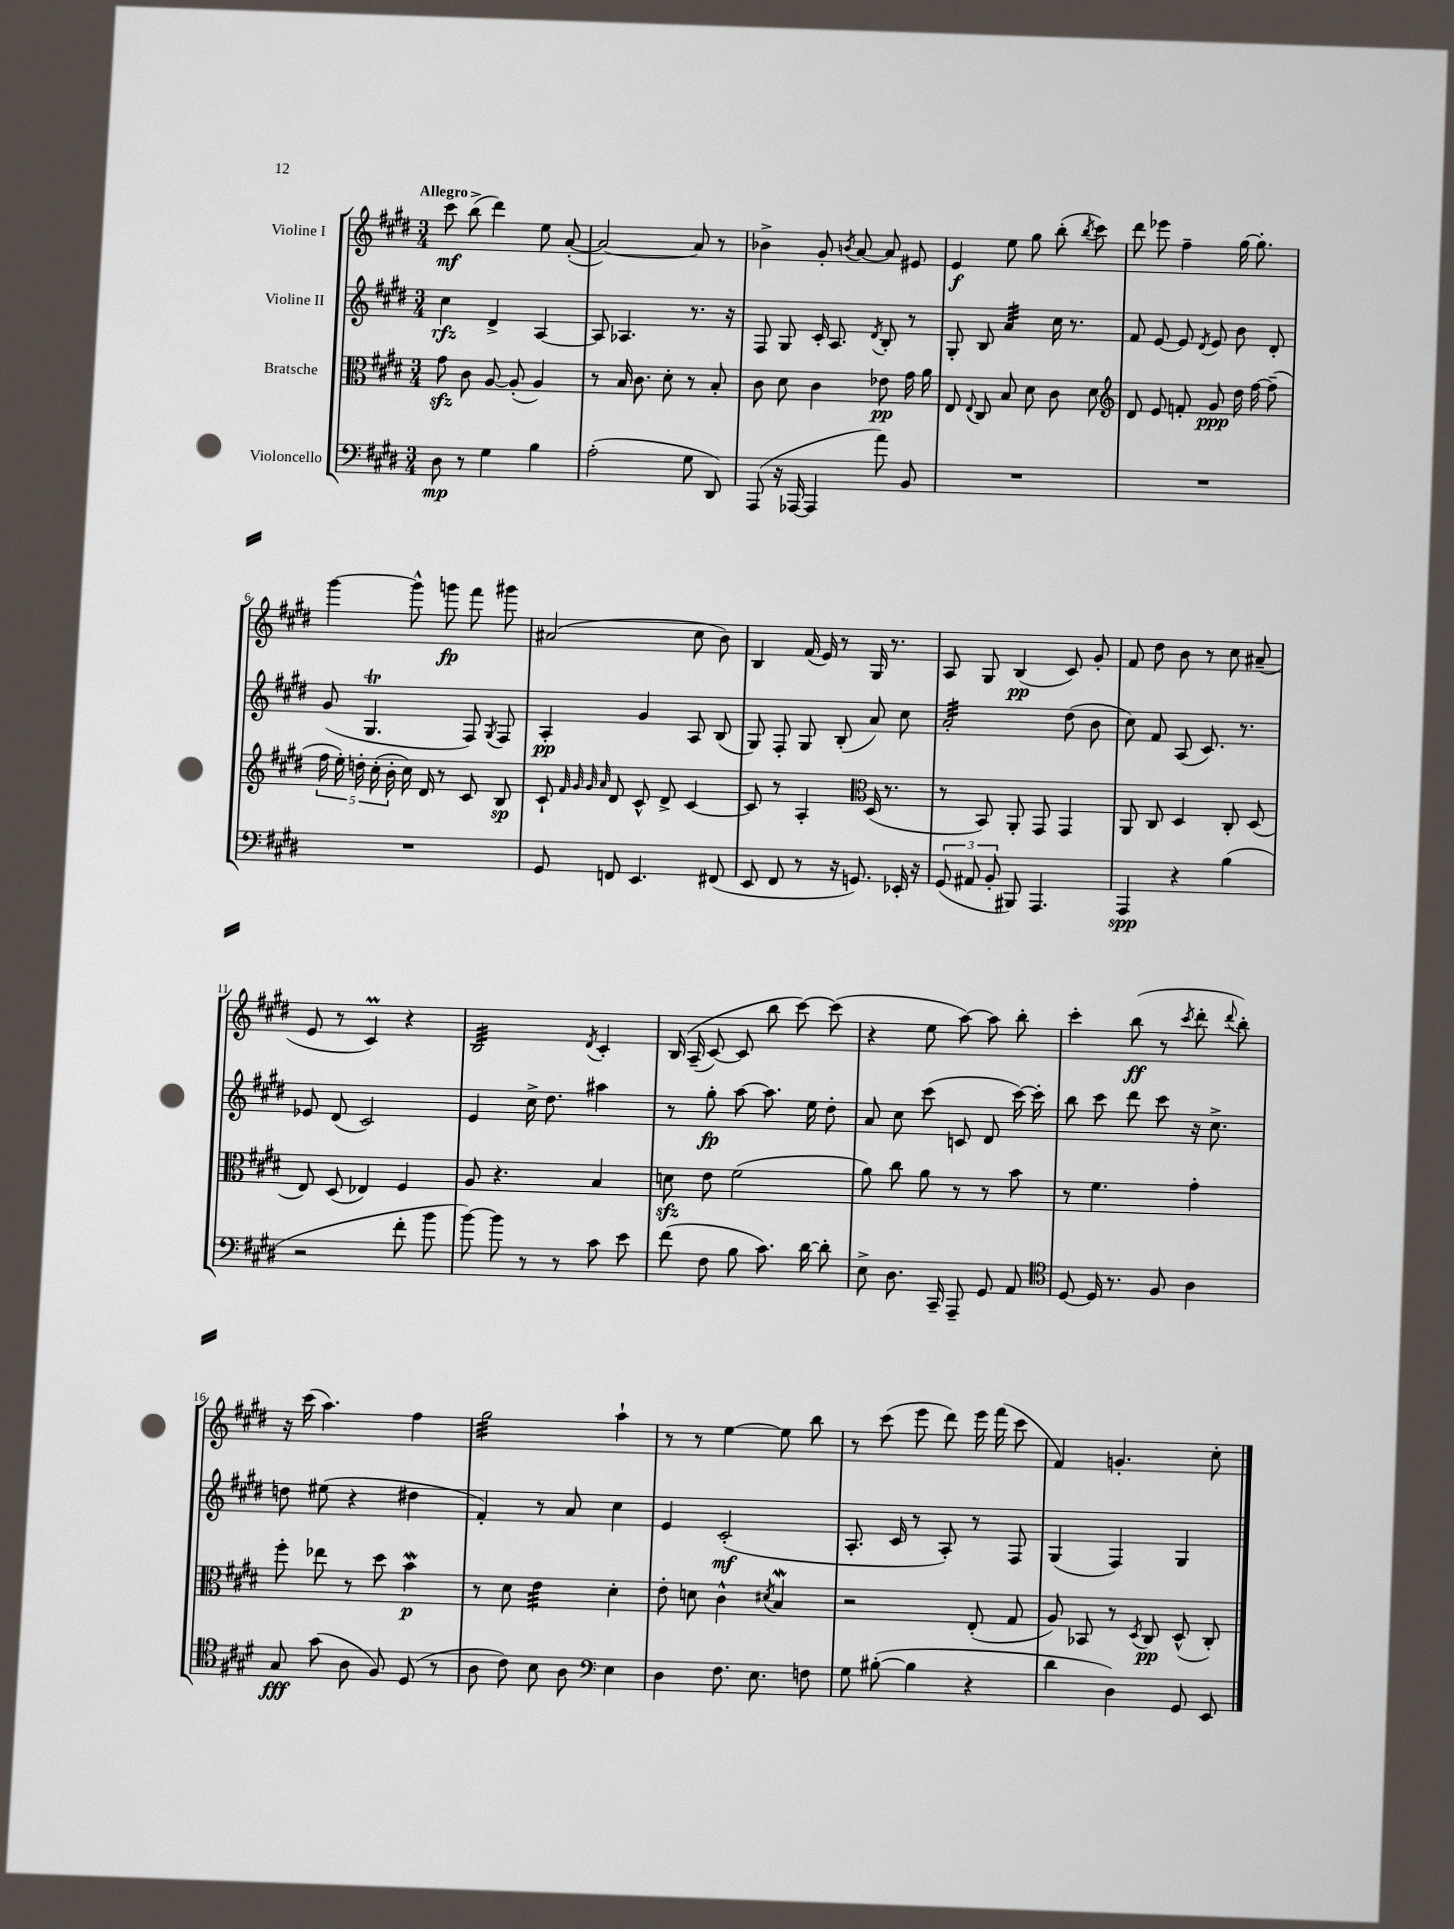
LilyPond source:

<<
\new StaffGroup <<
\new Staff = "s0" \with { instrumentName = "Violine I" } {
    \clef treble \key e \major \numericTimeSignature \time 3/4 \tempo "Allegro"
    \autoBeamOff cis'''8\mf b''8->( dis'''4) e''8 a'8~-.( |
    a'2~) a'8 r8 |
    bes'4-> gis'8-. \acciaccatura { b'8 } a'8~ a'8 eis'8 |
    e'4\f e''8 gis''8 b''8-.( \acciaccatura { b''8 } cis'''8) |
    dis'''8 ees'''8 fis''4-- gis''16~ gis''8.-. |
    gis'''4~ gis'''8-^ g'''8\fp fis'''8 gis'''8 |
    ais'2( cis''8 b'8) |
    b4 fis'16( e'16) r8 gis16 r8. |
    a8 gis8 b4\pp( cis'8) gis'8-. |
    fis'8 dis''8 b'8 r8 cis''8 ais'8--( |
    e'8 r8 cis'4\prall) r4 |
    b2:32 \acciaccatura { dis'8 } cis'4-. |
    b16\( a16--( cis'8~) cis'8 b''8 cis'''8~\) cis'''8( |
    r4 e''8 a''8~) a''8 b''8-. |
    cis'''4-. b''8\ff( r8 \acciaccatura { cis'''8 } dis'''8-. \appoggiatura { dis'''8 } b''8-.) |
    r16 cis'''16( a''4.) fis''4 |
    gis''2:32 a''4-! |
    r8 r8 e''4~ e''8 b''8 |
    r8 cis'''8( e'''8 dis'''8) e'''16 fis'''16( cis'''8 |
    fis'4) g'4.-. cis''8-. \bar "|." |
}
\new Staff = "s1" \with { instrumentName = "Violine II" } {
    \clef treble \key e \major \numericTimeSignature \time 3/4
    \autoBeamOff cis''4\rfz dis'4-> a4~ |
    a8 aes4. r8. r16 |
    fis8 gis8 cis'16-. a8. \acciaccatura { dis'8 } b8-. r8 |
    gis8-. b8 a'4:32 cis''16 r8. |
    fis'8 e'8~ e'8 \acciaccatura { dis'8 } e'8 b'8 dis'8-. |
    gis'8( gis4.\trill fis8) \acciaccatura { gis8 } fis8 |
    a4-.\pp gis'4 a8 b8( |
    gis8) fis8-. gis8 b8-.( a'8) cis''8 |
    a'2:32-. dis''8( b'8 |
    cis''8) fis'8 a8( cis'8.) r8. |
    ees'8 dis'8( cis'2) |
    e'4 cis''16-> dis''8. ais''4 |
    r8 gis''8-.\fp a''8~ a''8. e''16 dis''8-. |
    a'8 cis''8 cis'''8( c'8 dis'8 cis'''16~) cis'''16-. |
    b''8 cis'''8 dis'''8 cis'''8 r16 cis''8.-> |
    d''8 eis''8( r4 dis''4 |
    fis'4-.) r8 a'8 cis''4 |
    e'4 cis'2-.\mf( |
    a8.-. cis'16 r8 a8-.) r8 fis8 |
    gis4( fis4) gis4 \bar "|." |
}
\new Staff = "s2" \with { instrumentName = "Bratsche" } {
    \clef alto \key e \major \numericTimeSignature \time 3/4
    \autoBeamOff gis'8\sfz cis'8 a8~ a8-.( a4) |
    r8 b16 cis'8. dis'8-. r8 b8-. |
    cis'8 dis'8 cis'4 ees'8\pp gis'16 a'16 |
    e8 \appoggiatura { e8 } cis8 b8 dis'8 cis'8 dis'8 |
    \clef treble dis'8 e'8 f'8-. gis'8\ppp dis''16 fis''16~ fis''8--( |
    \tuplet 5/4 { fis''16 e''16-.) d''16-. cis''16-.( b'16-. } cis''16) dis'16 r8 cis'8 b8\sp |
    cis'8-! \grace { fis'32 gis'32 gis'32 a'32 } dis'8 cis'8-^ dis'8-> cis'4~ |
    cis'8 r8 a4-. \clef alto dis16( r8. |
    r8 b,8) a,8-. gis,8 gis,4 |
    a,8 cis8 dis4 cis8-. dis8( |
    e8) dis8( ees4) fis4 |
    a8 r4. b4 |
    d'8\sfz e'8 fis'2( |
    a'8) cis''8 a'8 r8 r8 b'8 |
    r8 fis'4. gis'4-. |
    fis''8-. ees''8 r8 dis''8 b'4\mordent\p |
    r8 dis'8 e'4:32 dis'4-. |
    e'8-. d'8 cis'4-^ \acciaccatura { dis'8 } b4\mordent |
    r2 e8-.( gis8 |
    a8) bes,8 r8 \acciaccatura { dis8 } cis8\pp dis8-^( cis8-.) \bar "|." |
}
\new Staff = "s3" \with { instrumentName = "Violoncello" } {
    \clef bass \key e \major \numericTimeSignature \time 3/4
    \autoBeamOff dis8\mp r8 gis4 b4 |
    a2-.( gis8 dis,8) |
    a,,8( r16 aes,,16~ aes,,4 a'8) b,8 |
    R2. |
    R2. |
    R2. |
    gis,8 f,8 e,4. fis,8( |
    e,8 fis,8 r8 r16 g,8.) ees,16-. r16 |
    \tuplet 3/2 { gis,8( ais,8 b,8-. } bis,,8) a,,4. |
    a,,4\spp r4 b4( |
    r2 fis'8-. b'8 |
    b'8~) b'8 r8 r8 cis'8 e'8 |
    fis'8( fis8 b8 cis'8.) dis'16~ dis'8-. |
    e8-> dis8. cis,16-- a,,8-- gis,8 a,8 |
    \clef tenor dis8~ dis16 r8. fis8 a4 |
    gis8\fff gis'8( a8 fis8) dis8( r8 |
    a8 cis'8) b8 a8 \clef bass e4 |
    dis4 fis8. e8. f8 |
    gis8 bis8~-.( bis4 r4 |
    dis'4 dis4) gis,8 e,8 \bar "|." |
}
>>
>>
